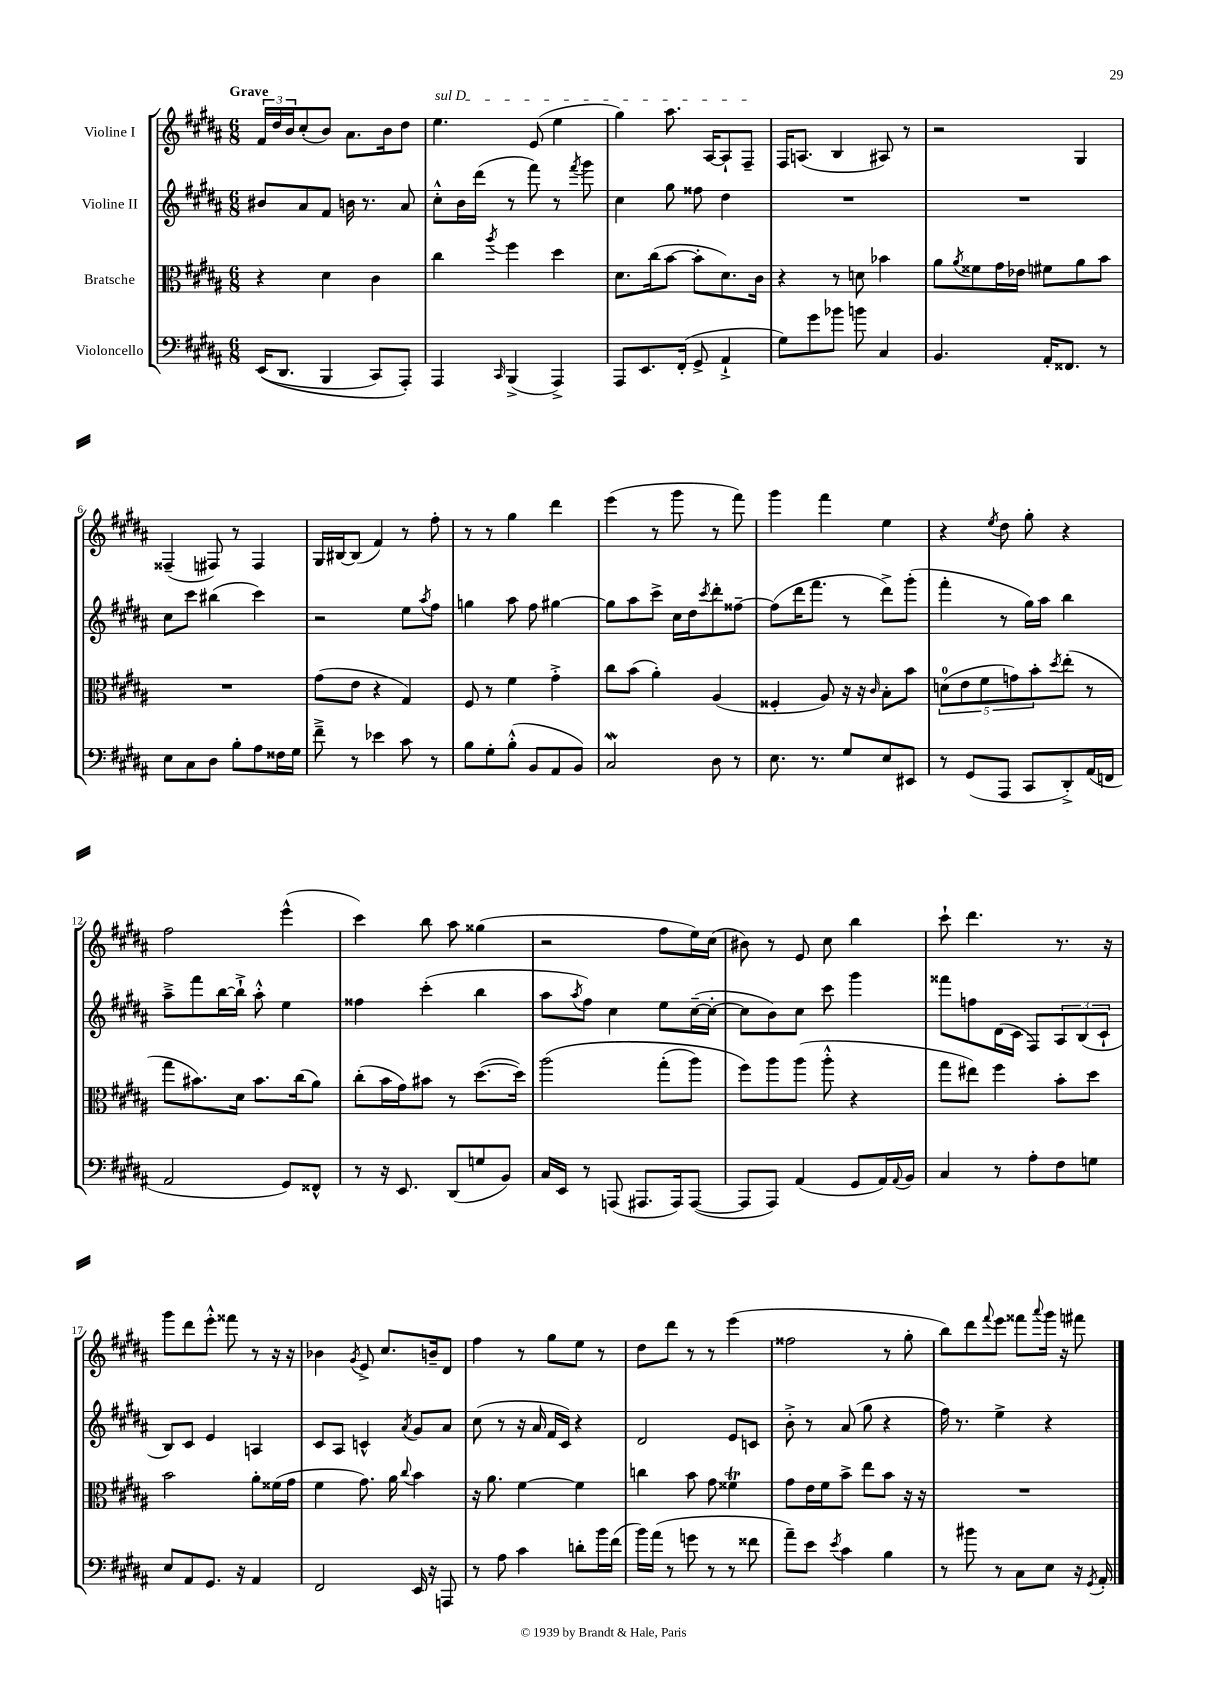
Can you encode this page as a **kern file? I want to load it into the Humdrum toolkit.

**kern	**kern	**kern	**kern
*staff4	*staff3	*staff2	*staff1
*clefF4	*clefC3	*clefG2	*clefG2
*k[f#c#g#d#a#]	*k[f#c#g#d#a#]	*k[f#c#g#d#a#]	*k[f#c#g#d#a#]
*M6/8	*M6/8	*M6/8	*M6/8
&((16EE	4r	8b#	24f#
.	.	.	24dd#
8.DD#	.	.	.
.	.	.	24b
.	.	8a#	(8cc#'
4BBB	4d#	8f#	8b)
.	.	16b	8.a#
.	.	8.r	.
8CC#)	4c#	.	.
.	.	.	16b
8AAA#'&)	.	8a#	8dd#
=	=	=	=
4AAA#	4cc#	8cc#'^^	4.ee
.	.	16b	.
.	.	(16ddd#	.
16qqCC#	8qaa#	.	.
(4BBB^	4ff#	8r	.
.	.	8fff#)	(8e
4AAA#^)	4dd#	8r	4ee
.	.	8qfff#	.
.	.	8ggg#	.
=	=	=	=
8AAA#	8.d#	4cc#	4gg#)
8.EE	.	.	.
.	(16cc#	.	.
.	[8b	8gg#	8.aa#
(16FF#'	.	.	.
8GG#^	8b']	8ff##	.
.	.	.	[16A#
4AA#`^	8.d#)	4dd#	8A#`]
.	.	.	8F#~
.	16c#	.	.
=	=	=	=
8G#)	4r	2.r	16F#
.	.	.	(8.A
8g#	.	.	.
8b-	8r	.	4B
8b	8d	.	.
4C#	4b-	.	8A#)
.	.	.	8r
=	=	=	=
4.BB	8a#	2.r	2r
.	8qa#	.	.
.	8f##	.	.
.	16g#	.	.
.	16e-	.	.
16AA#'	8f#	.	.
8.FF##	.	.	.
.	8a#	.	4G#
8r	8b	.	.
=	=	=	=
8E	2.r	8cc#	(4F##~
8C#	.	8ccc#	.
8D#	.	(4bb#	8F#)
8B'	.	.	8r
8A#	.	4ccc#)	4F#
16F##	.	.	.
16G#	.	.	.
=	=	=	=
8f#~^	(8g#	2r	16G#
.	.	.	[16B#
8r	8e	.	(8B#]
4e-	4r	.	4f#)
8c#	4G#)	8ee	8r
.	.	8qaa#	.
8r	.	8ff#	8ff#'
=	=	=	=
8B	8F#	4gg	8r
8G#'	8r	.	8r
(8B'^^	4f#	8aa#	4gg#
8BB	.	8ff#	.
8AA#	4g#'^	[4gg#	4ddd#
8BB)	.	.	.
=	=	=	=
2C#	8cc#	8gg#]	(4eee
.	(8b	8aa#	.
.	4a#')	8ccc#^	8r
.	.	16cc#	8ggg#
.	.	16dd#	.
.	.	8qccc#	.
8D#	(4A#	8ddd#'	8r
8r	.	[8ff##~	8fff#)
=	=	=	=
8.E	4F##'	(8ff##]	4ggg#
.	.	16ddd#	.
8.r	.	8.fff#	.
.	8A#)	.	4fff#
8G#	16r	8r	.
.	16r	.	.
.	16qqc#	.	.
8E	8B'	8ddd#^)	4ee
8EE#	8b	(8ggg#'	.
=	=	=	=
8r	(10d	4fff#'	4r
.	10e	.	.
(8GG#	.	.	.
.	10f#	.	.
.	.	.	8qee
8AAA#	.	8r	8dd#
.	10g)	.	.
8CC#	.	16gg#)	8gg#'
.	10b'	.	.
.	.	16aa#	.
.	8qdd#	.	.
8DD#'^)	(8ee'	4bb	4r
(16AA#	8r	.	.
16FF	.	.	.
=	=	=	=
2AA#	8gg#	8aa#~^	2ff#
.	8.b#)	8fff#	.
.	.	[16bb	.
.	16d#	16bb`^]	.
.	8.b#	8aa#'^^	.
8GG#)	.	4ee	(4eee^^
.	(16cc#	.	.
8FF##^^	8a#)	.	.
=	=	=	=
8r	(8cc#'	4ff##	4ccc#)
16r	16b	.	.
8.EE	16g#)	.	.
.	8b#	(4ccc#'	8bb
(8DD#	8r	.	8aa#
8G	([8.dd#	4bb	(4gg##
8BB)	.	.	.
.	16dd#])	.	.
=	=	=	=
16C#	&(2aa#	8aa#	2r
16EE	.	.	.
.	.	8qaa#	.
8r	.	8ff#)	.
(8AAA	.	4cc#	.
8.AAA#	.	.	.
.	(8gg#'	8ee	8ff#
16AAA#)	.	.	.
([8AAA#	8aa#)	([16cc#~	16ee)
.	.	16cc#'_	(16cc#
=	=	=	=
8AAA#]	8ff#&)	8cc#]	8b#)
8AAA#)	8aa#	8b)	8r
(4AA#	(8aa#	8cc#	8e
.	8aa#'^^	8ccc#	8cc#
8GG#	4r	4ggg#	4bb
16AA#)	.	.	.
8qqAA#	.	.	.
16BB	.	.	.
=	=	=	=
4C#	8gg#	8fff##	8ccc#`
.	8ee#)	8ff	4.ddd#
8r	4ff#	(16d#	.
.	.	16c#	.
8A#'	.	8F#)	.
8F#	8b'	12A#	8.r
.	.	(12B	.
8G	8dd#	.	.
.	.	12c#`	.
.	.	.	16r
=	=	=	=
8E	2b	8B)	8ggg#
8AA#	.	8c#	8ddd#
8.GG#	.	4e	8eee'^^
.	.	.	8fff##
16r	.	.	.
4AA#	8a#'	4A	8r
.	(16f##	.	16r
.	16g#	.	16r
=	=	=	=
2FF#	4f#	8c#	4b-
.	.	8A#	.
.	.	.	8qg#
.	8.g#)	4c^^	8e^
.	.	.	8.cc#
.	16a#	.	.
.	8qqcc#	8qa#	.
16EE	4b	8g#	.
16r	.	.	16b~
8AAA	.	8a#	8d#
=	=	=	=
8r	16r	(8cc#	4ff#
.	8.a#	.	.
8A#	.	8r	.
4c#	[4f#	16r	8r
.	.	16a#	.
.	.	16f#	8gg#
.	.	16c#)	.
8d'	4f#]	4r	8ee
16b	.	.	8r
(16f#	.	.	.
=	=	=	=
16b)	4cc	2d#	8dd#
(16a#	.	.	.
8r	.	.	8ddd#
8g	8b	.	8r
8r	8g#	.	8r
8r	4f##	8e	(4eee
8f##	.	8c	.
=	=	=	=
8a#~)	8g#	8b'^	2ff##
8e	16e	8r	.
.	16f#	.	.
8qe	.	.	.
4c#	8b^	(8a#	.
.	8ee	8gg#	.
4B	8b	4r	8r
.	16r	.	8gg#'
.	16r	.	.
=	=	=	=
8r	2.r	16ff#)	8bb)
.	.	8.r	.
8b#	.	.	8ddd#
.	.	.	8qqfff#
8r	.	4ee^	8eee
8C#	.	.	8fff##
.	.	.	8qqaaa#
8E	.	4r	16ggg#
.	.	.	16r
16r	.	.	8fff#
8qGG#	.	.	.
16AA#'	.	.	.
==	==	==	==
*-	*-	*-	*-
